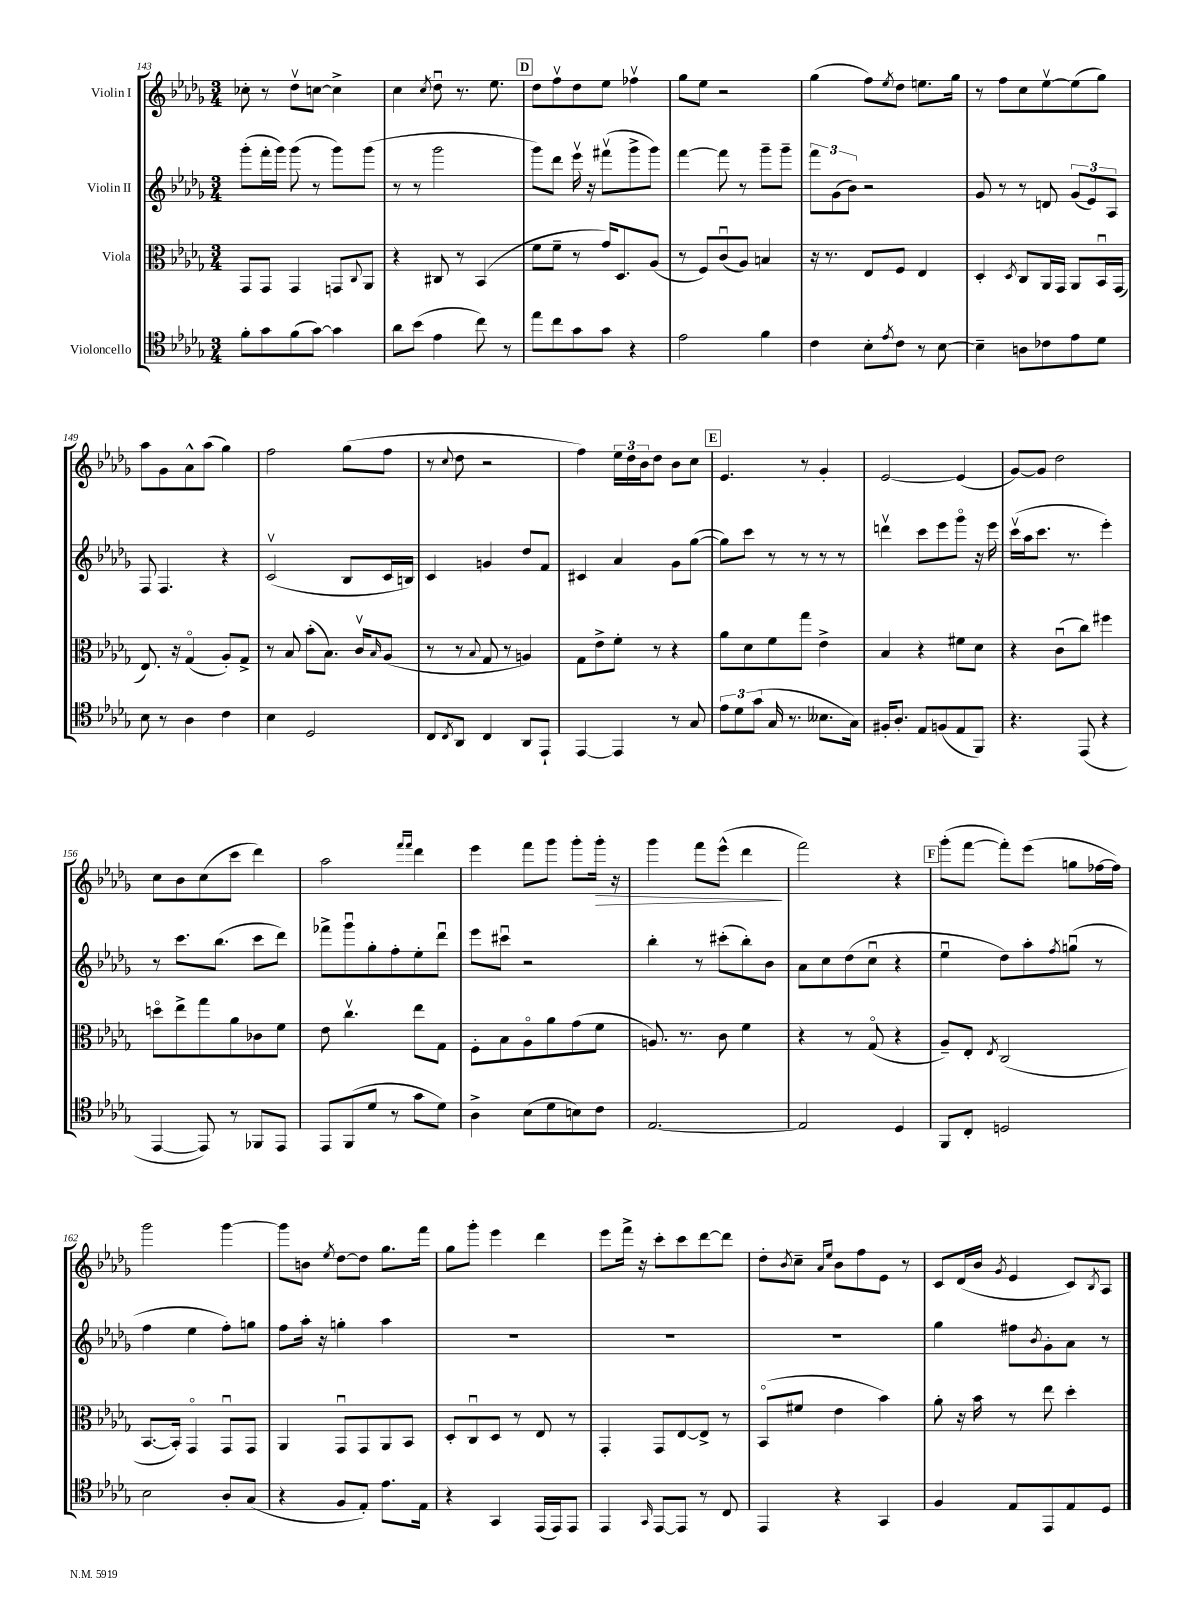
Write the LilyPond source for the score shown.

<<
\new StaffGroup <<
\new Staff = "s0" \with { instrumentName = "Violin I" } {
    \clef treble \key des \major \numericTimeSignature \time 3/4
    ces''8-. r8 des''8\upbow c''8~ c''4-> |
    c''4 \acciaccatura { c''8 } des''8\downbow r8. ees''8. |
    \mark \markup { \box "D" } des''8 f''8\upbow des''8 ees''8 fes''4\upbow |
    ges''8 ees''8 r2 |
    ges''4( f''8) \acciaccatura { ees''8 } des''8 e''8. ges''16 |
    r8 f''8 c''8 ees''8~\upbow ees''8( ges''8) |
    aes''8 ges'8 aes'8-^ aes''8( ges''4) |
    f''2 ges''8( f''8 |
    r8 \appoggiatura { c''8 } des''8 r2 |
    f''4) \tuplet 3/2 { ees''16 des''16 bes'16 } des''8 bes'8 c''8 |
    \mark \markup { \box "E" } ees'4. r8 ges'4-. |
    ees'2~ ees'4( |
    ges'8~) ges'8 des''2 |
    c''8 bes'8 c''8( c'''8 des'''4) |
    aes''2 \grace { f'''16 f'''16 } des'''4 |
    ees'''4 f'''8 ges'''8 ges'''8-. ges'''16-.\> r16 |
    ges'''4 f'''8 ees'''8-^( des'''4\! |
    f'''2) r4 |
    \mark \markup { \box "F" } ges'''8-.( f'''8~ f'''8-.) ees'''8( g''8 fes''16~ fes''16) |
    ges'''2 ges'''4~ |
    ges'''8 b'8 \acciaccatura { ees''8 } des''8~ des''8 ges''8. f'''16 |
    ges''8 ges'''8-. ees'''4 des'''4 |
    ees'''8 f'''16-> r16 c'''8-. c'''8 des'''8~ des'''8 |
    des''8-. \acciaccatura { bes'8 } c''8-- \grace { aes'16 ees''16 } bes'8 f''8 ees'8 r8 |
    c'8 des'16( bes'16 \acciaccatura { ges'8 } ees'4 c'8) \acciaccatura { bes8 } aes8 \bar "|." |
}
\new Staff = "s1" \with { instrumentName = "Violin II" } {
    \clef treble \key des \major \numericTimeSignature \time 3/4
    ges'''8-.( f'''16-. ges'''16) ges'''8( r8 ges'''8) ges'''8( |
    r8 r8 ges'''2 |
    \mark \markup { \box "D" } ges'''8) des'''8 ees'''16\upbow r16 fis'''8\upbow( ges'''8-> ges'''8) |
    f'''4~ f'''8 r8 ges'''8-- ges'''8-- |
    \tuplet 3/2 { f'''8 ges'8( bes'8) } r2 |
    ges'8 r8 r8 d'8 \tuplet 3/2 { ges'8( ees'8) aes8 } |
    f8 f4. r4 |
    c'2\upbow( bes8 c'16 b16) |
    c'4 g'4 des''8 f'8 |
    cis'4 aes'4 ges'8 ges''8~( |
    \mark \markup { \box "E" } ges''8) c'''8 r8 r8 r8 r8 |
    d'''4\upbow c'''8 ees'''8 ges'''8\flageolet r16 ees'''16 |
    c'''16\upbow( aes''16 c'''8. r8. ees'''4-.) |
    r8 c'''8. bes''8.( c'''8 des'''8) |
    fes'''8-> ges'''8\downbow ges''8-. f''8-. ees''8-. des'''8\downbow |
    ees'''8 cis'''8\downbow r2 |
    bes''4-. r8 cis'''8-.( bes''8-.) bes'8 |
    aes'8 c''8 des''8( c''8\downbow r4 |
    \mark \markup { \box "F" } ees''4\downbow des''8) aes''8-. \acciaccatura { f''8 } g''8\downbow( r8 |
    f''4 ees''4 f''8-.) g''8 |
    f''8 aes''16-. r16 g''4-. aes''4 |
    R2. |
    R2. |
    R2. |
    ges''4 fis''8 \acciaccatura { bes'8 } ges'8-. aes'8 r8 \bar "|." |
}
\new Staff = "s2" \with { instrumentName = "Viola" } {
    \clef alto \key des \major \numericTimeSignature \time 3/4
    ges,8 ges,8 ges,4 g,8 \appoggiatura { c8 } aes,8 |
    r4 cis8 r8 bes,4( |
    \mark \markup { \box "D" } f'8 f'8-- r8 ges'16) des8. aes8( |
    r8 f8) c'8\downbow( aes8) b4 |
    r16 r8. ees8 f8 ees4 |
    des4-. \acciaccatura { des8 } c8 aes,16 ges,16 aes,8 bes,16\downbow ges,16( |
    ees8.) r16 ges4\flageolet( aes8-.) ges8-> |
    r8 bes8 bes'8-.( bes8.) c'16\upbow \grace { bes16 } aes8( |
    r8 r8 \appoggiatura { bes8 } ges8 r8 a4) |
    ges8 ees'8-> f'8-. r8 r4 |
    \mark \markup { \box "E" } aes'8 des'8 f'8 ges''8 ees'4-> |
    bes4 r4 fis'8 des'8 |
    r4 c'8\downbow( c''8) fis''4 |
    d''8\flageolet ees''8-> ges''8 aes'8 ces'8 f'8 |
    ees'8 c''4.\upbow ees''8 ges8 |
    f8-. bes8 aes8\flageolet aes'8 ges'8( f'8 |
    a8.) r8. c'8 f'4 |
    r4 r8 ges8\flageolet( r4 |
    \mark \markup { \box "F" } aes8--) ees8-. \acciaccatura { ees8 } c2( |
    bes,8.~ bes,16-.) ges,4\flageolet ges,8\downbow ges,8 |
    aes,4 ges,8\downbow ges,8 aes,8 bes,8 |
    des8-. c8\downbow des8 r8 ees8 r8 |
    ges,4-. ges,8 ees8~ ees8-> r8 |
    bes,8\flageolet( fis'8 ees'4 bes'4) |
    aes'8-. r16 bes'16 r8 ees''8 des''4-. \bar "|." |
}
\new Staff = "s3" \with { instrumentName = "Violoncello" } {
    \clef tenor \key des \major \numericTimeSignature \time 3/4
    f'8-. ges'8 f'8( ges'8~) ges'4 |
    aes'8 bes'8( ees'4 c''8) r8 |
    \mark \markup { \box "D" } ees''8 c''8 ges'8 ges'8 r4 |
    ees'2 f'4 |
    c'4 bes8-. \acciaccatura { ees'8 } c'8 r8 bes8~ |
    bes4-- a8 ces'8 ees'8 des'8 |
    bes8 r8 aes4 c'4 |
    bes4 des2 |
    c8 \acciaccatura { c8 } aes,8 c4 aes,8 ees,8-! |
    ees,4~ ees,4 r8 ges8 |
    \mark \markup { \box "E" } \tuplet 3/2 { ees'8 des'8 ges'8( } ges16 r8. beses8. ges16) |
    fis16-. aes8.-. ees8 f8( ees8 f,8) |
    r4. ees,8( r4 |
    ees,4~ ees,8) r8 fes,8 ees,8 |
    ees,8 f,8( des'8 r8 ges'8 des'8) |
    aes4-> bes8( des'8 b8) c'8 |
    ees2.~ |
    ees2 des4 |
    \mark \markup { \box "F" } f,8 c8-. d2 |
    bes2 aes8-. ges8( |
    r4 f8 ees8-.) ees'8. ees16 |
    r4 ges,4 ees,16( ees,16) ees,8 |
    ees,4 \grace { ges,16 } ees,8~ ees,8 r8 c8 |
    ees,4 r4 ges,4 |
    f4 ees8 ees,8 ees8 des8 \bar "|." |
}
>>
>>
\layout { \context { \Score currentBarNumber = #143 } }
